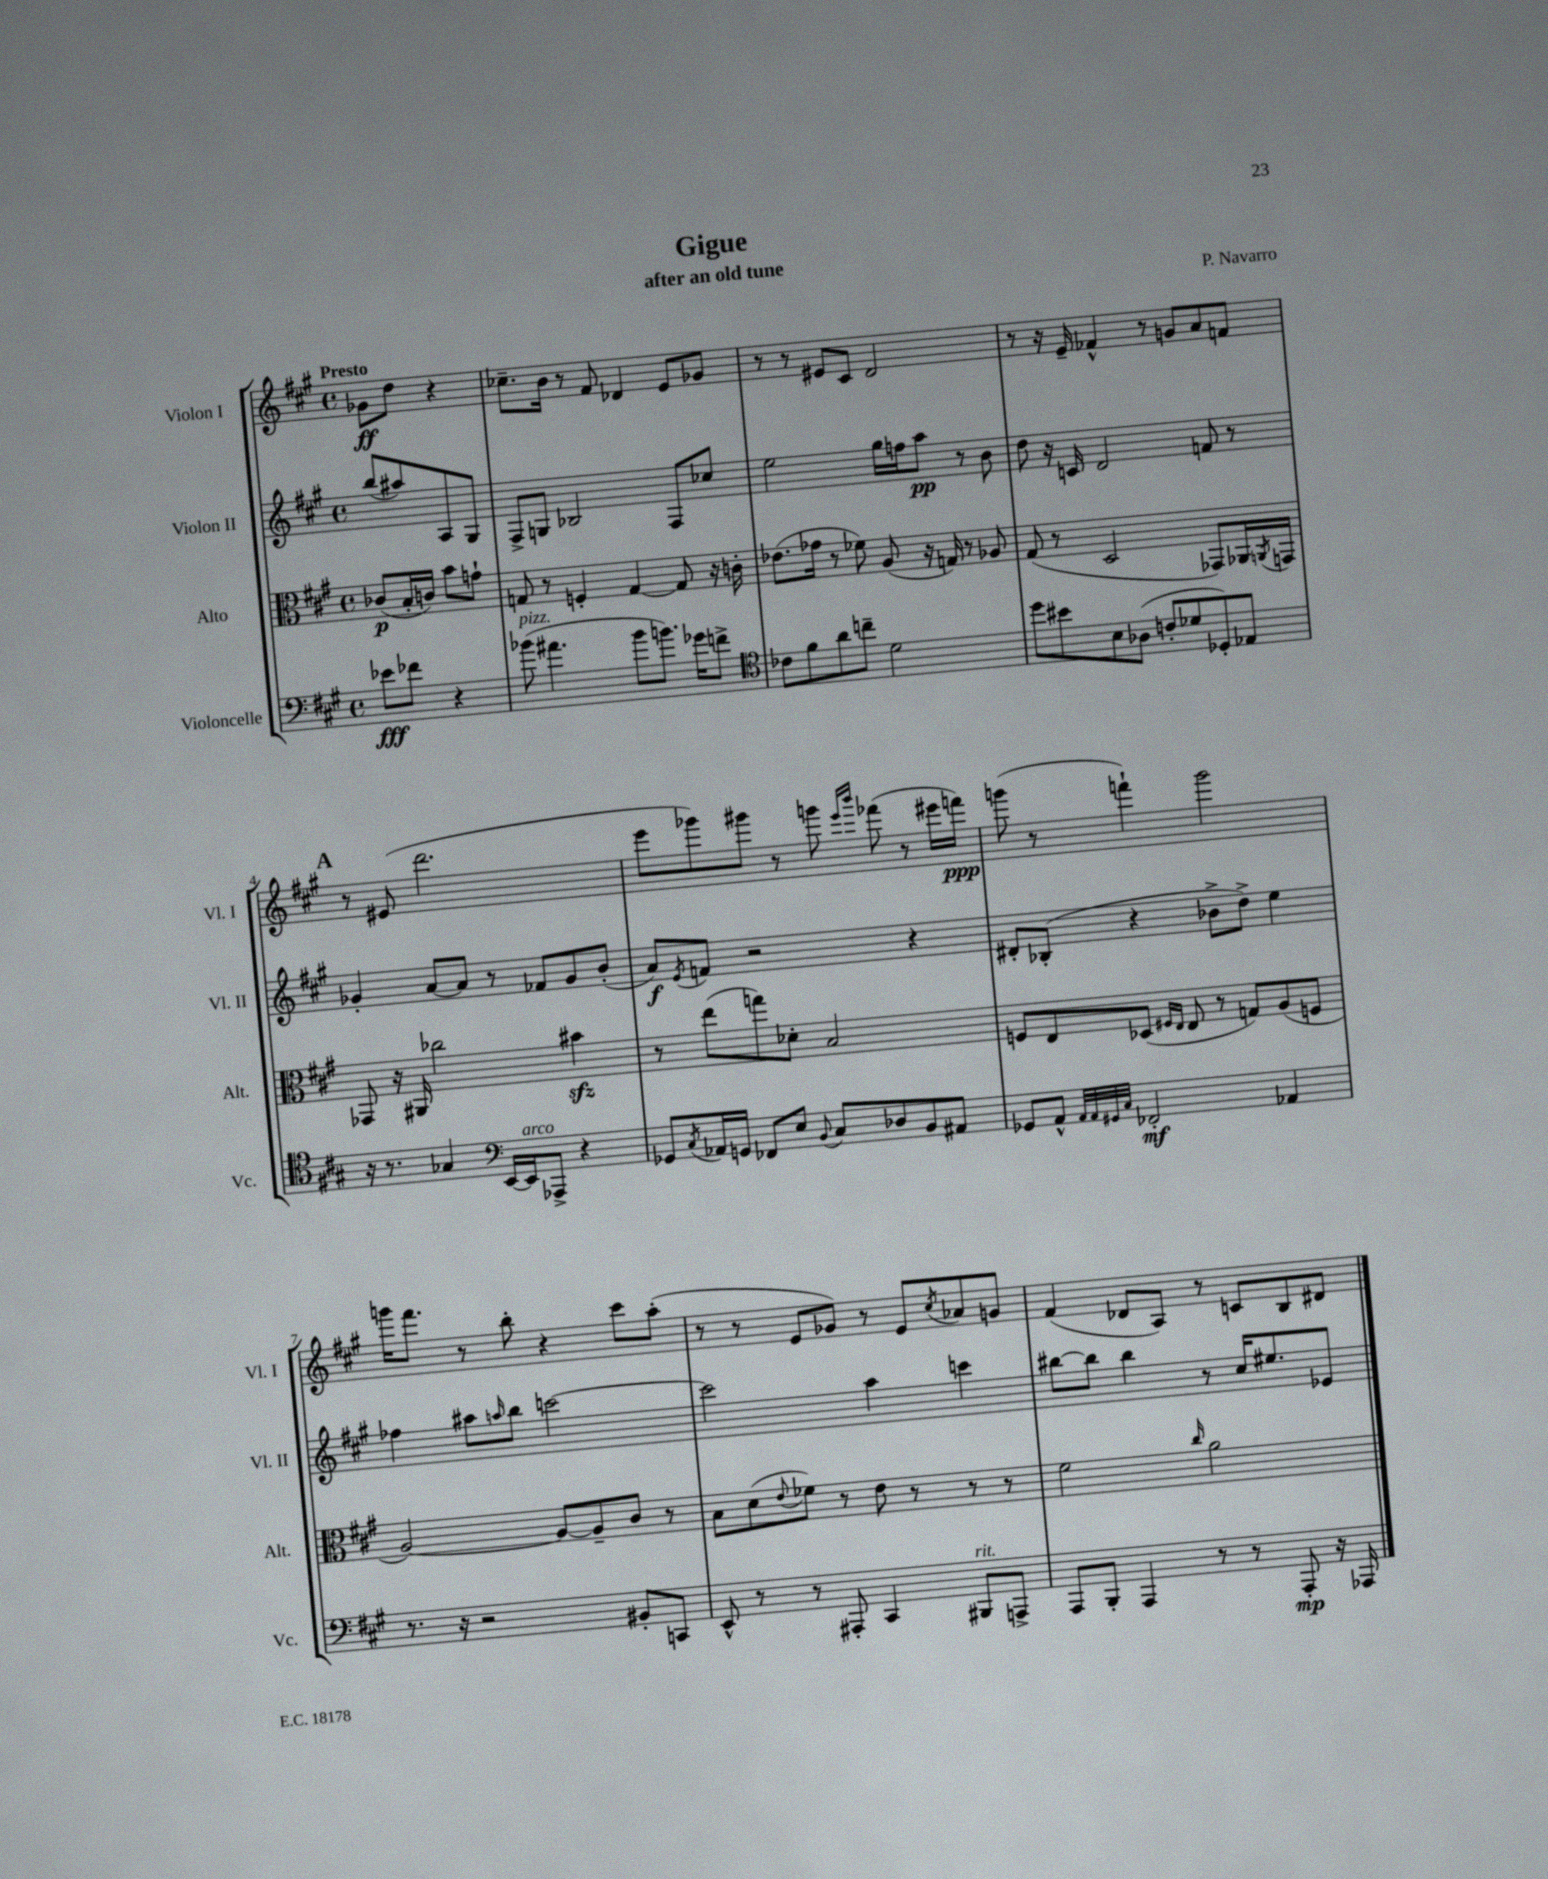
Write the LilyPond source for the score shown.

\header { title = "Gigue" composer = "P. Navarro" subtitle = "after an old tune" }
<<
\new StaffGroup <<
\new Staff = "s0" \with { instrumentName = "Violon I" shortInstrumentName = "Vl. I" } {
    \clef treble \key a \major \defaultTimeSignature \time 4/4 \partial 2 \tempo "Presto"
    ges'8\ff d''8 r4 |
    ces''8.-- b'16 r8 fis'8 des'4 e'8 ges'8 |
    r8 r8 eis'8 cis'8 d'2 |
    r8 r16 e'16-- fes'4-^ r8 g'8 a'8 f'8 |
    \mark \markup { \bold "A" } r8 eis'8( d'''2. |
    e'''8 ges'''8) gis'''8 r8 g'''8 \grace { e'''16 b'''16 } fes'''8( r8 eis'''16 f'''16\ppp) |
    g'''8( r8 f'''4-!) g'''2 |
    g'''16 fis'''8. r8 b''8-. r4 cis'''8 a''8-.( |
    r8 r8 e'8 ges'8) r8 e'8 \acciaccatura { cis''8 } aes'8 g'8 |
    fis'4( des'8 a8) r8 c'8 b8 dis'8 \bar "|." |
}
\new Staff = "s1" \with { instrumentName = "Violon II" shortInstrumentName = "Vl. II" } {
    \clef treble \key a \major \defaultTimeSignature \time 4/4 \partial 2
    b''8( ais''8) a8 gis8 |
    fis8-> g8 bes2 fis8 ces''8 |
    e''2 gis''16 f''16 a''8\pp r8 b'8 |
    d''8 r16 c'16 d'2 f'8 r8 |
    \mark \markup { \bold "A" } ges'4-. a'8~ a'8 r8 fes'8 ges'8 b'8-.( |
    a'8\f) \acciaccatura { e'8 } f'8 r2 r4 |
    dis'8-. bes8-.( r4 bes'8-> d''8->) e''4 |
    fes''4 ais''8 \grace { a''16 } b''8 c'''2~ |
    c'''2 a''4 c'''4 |
    bis''8~ bis''8 bis''4 r8 cis''16 eis''8. ees'8 \bar "|." |
}
\new Staff = "s2" \with { instrumentName = "Alto" shortInstrumentName = "Alt." } {
    \clef alto \key a \major \defaultTimeSignature \time 4/4 \partial 2
    ces'8\p( b16-. c'16) b'8 g'8-! |
    g8 r8 f4-. g4~ g8 r16 c'16-. |
    ees'8.( ges'16 r8 fes'8) a8( r16 g16) r8 aes8 |
    gis8( r8 d2 ges,8) aes,16 \acciaccatura { a,8 } g,16 |
    \mark \markup { \bold "A" } ges,8 r16 ais,16 ces''2 bis'4\sfz |
    r8 e''8( g''8) des'8-. b2 |
    f8 e8 des8( \grace { fis16 e16 } e8 r8 g8) a8( f8 |
    a2~) a8~ a8-- cis'8 r8 |
    b8 d'8( \appoggiatura { e'8 } fes'8) r8 e'8 r8 r8 r8 |
    fis'2 \grace { cis''16 } a'2 \bar "|." |
}
\new Staff = "s3" \with { instrumentName = "Violoncelle" shortInstrumentName = "Vc." } {
    \clef bass \key a \major \defaultTimeSignature \time 4/4 \partial 2
    ees'8\fff fes'8 r4 |
    bes'8^\markup { \italic "pizz." }( ais'4. bes'8 b'8.) ges'16 f'8-> |
    \clef tenor ces'8 fis'8 a'8 c''8-- d'2 |
    d''8 bis'8 b8 aes8( c'8-. des'8 des8-.) ees8 |
    \mark \markup { \bold "A" } r16 r8. ges4 \clef bass e,16~ e,16^\markup { \italic "arco" } aes,,8-> r4 |
    ges,8 \acciaccatura { cis8 } aes,16 g,16 fes,8 e8 \appoggiatura { b,8 } cis8 des8 b,8 ais,8 |
    ges,8 a,8-^ \grace { a,32 a,32 gis,32 cis32 } fes,2-.\mf aes,4 |
    r8. r16 r2 bis,8-. c,8 |
    e,8-^ r8 r8 ais,,8-. cis,4 bis,,8^\markup { \italic "rit." } a,,8-> |
    a,,8 b,,8-. a,,4 r8 r8 a,,8-.\mp r16 aes,,16 \bar "|." |
}
>>
>>
